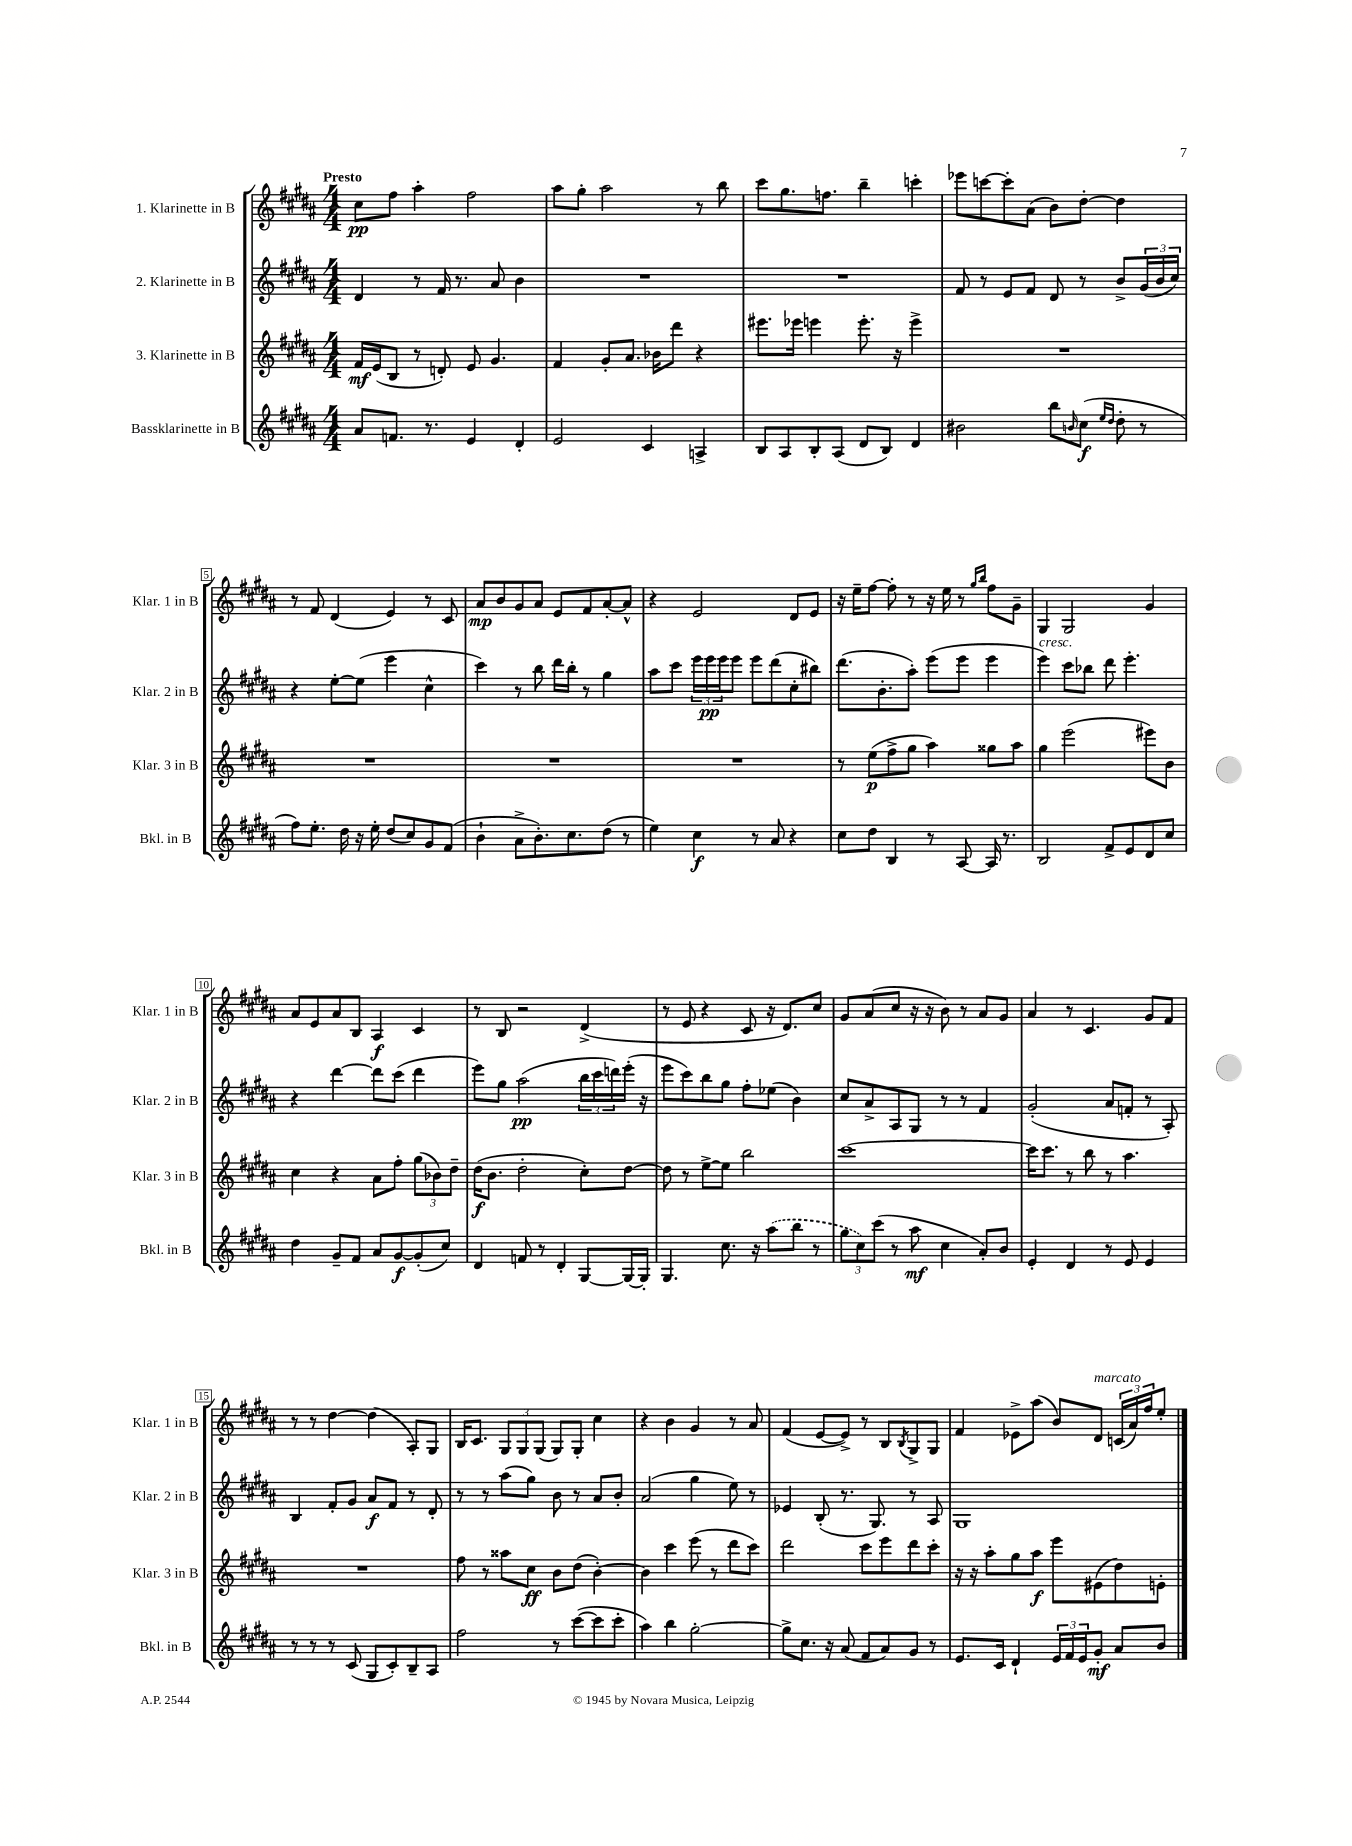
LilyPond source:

<<
\new StaffGroup <<
\new Staff = "s0" \with { instrumentName = "1. Klarinette in B" shortInstrumentName = "Klar. 1 in B" } {
    \clef treble \key b \major \numericTimeSignature \time 4/4 \tempo "Presto"
    cis''8\pp fis''8 ais''4-. fis''2 |
    ais''8 gis''8-. ais''2 r8 b''8 |
    cis'''8 gis''8. f''8. b''4-- c'''4-. |
    ees'''8 c'''8~ c'''8-. ais'8( b'8) dis''8~-. dis''4 |
    r8 fis'8 dis'4( e'4) r8 cis'8 |
    ais'8\mp b'8 gis'8 ais'8 e'8 fis'8 ais'8~-. ais'8-^ |
    r4 e'2 dis'8 e'8 |
    r16 e''16-- fis''8~ fis''8-. r8 r16 e''16 r8 \grace { gis''16 b''16 } fis''8 gis'8-- |
    gis4 gis2 gis'4 |
    ais'8 e'8 ais'8 b8 ais4\f cis'4 |
    r8 b8 r2 dis'4->( |
    r8 e'8 r4 cis'8 r16 dis'8.) cis''8 |
    gis'8 ais'8( cis''8 r16 r16 b'8) r8 ais'8 gis'8 |
    ais'4 r8 cis'4. gis'8 fis'8 |
    r8 r8 dis''4~ dis''4( ais8-.) gis8 |
    b16 cis'8. \tuplet 3/2 { gis8 gis8 gis8( } gis8) gis8-. cis''4 |
    r4 b'4 gis'4 r8 ais'8 |
    fis'4( e'8~ e'8->) r8 b8 \acciaccatura { b8 } gis8-> gis8 |
    fis'4 ees'8-> ais''8( b'8) dis'8^\markup { \italic "marcato" } \tuplet 3/2 { c'16( ais'16) fis''16 } e''8-. \bar "|." |
}
\new Staff = "s1" \with { instrumentName = "2. Klarinette in B" shortInstrumentName = "Klar. 2 in B" } {
    \clef treble \key b \major \numericTimeSignature \time 4/4
    dis'4 r8 fis'16 r8. ais'8 b'4 |
    R1 |
    R1 |
    fis'8 r8 e'8 fis'8 dis'8 r8 b'8-> \tuplet 3/2 { gis'16( b'16 cis''16) } |
    r4 e''8~-. e''8( e'''4 cis''4-^ |
    cis'''4) r8 b''8 dis'''16 b''16-. r8 gis''4 |
    ais''8 cis'''8 \tuplet 3/2 { e'''16 e'''16\pp e'''16 } e'''8 e'''8 dis'''8( cis''8-. bis''8) |
    dis'''8.( b'8.-. ais''8-.) e'''8( e'''8 e'''4 |
    e'''4^\markup { \italic "cresc." }) cis'''8 bes''8 dis'''8 e'''4.-. |
    r4 dis'''4~ dis'''8 cis'''8( dis'''4 |
    e'''8) gis''8 ais''2\pp( \tuplet 3/2 { b''16 cis'''16 d'''16) } e'''16-.( r16 |
    e'''8 cis'''8) b''8 gis''8 fis''8-. ees''8( b'4) |
    cis''8 ais'8-> ais8 gis8 r8 r8 fis'4 |
    gis'2-.( ais'8 f'8-. r8 ais8-.) |
    b4 fis'8-. gis'8 ais'8\f fis'8 r8 dis'8-. |
    r8 r8 ais''8( gis''8) b'8 r8 ais'8 b'8-. |
    ais'2( gis''4 e''8) r8 |
    ees'4 b8-.( r8. gis8.) r8 ais8 |
    gis1 \bar "|." |
}
\new Staff = "s2" \with { instrumentName = "3. Klarinette in B" shortInstrumentName = "Klar. 3 in B" } {
    \clef treble \key b \major \numericTimeSignature \time 4/4
    fis'16\mf e'16( b8 r8 d'8-.) e'8 gis'4. |
    fis'4 gis'8-. ais'8. bes'16 dis'''8 r4 |
    eis'''8. ees'''16 e'''4 e'''8.-. r16 e'''4-> |
    R1 |
    R1 |
    R1 |
    R1 |
    r8 e''8\p( fis''8-> gis''8 ais''4) gisis''8 ais''8 |
    gis''4 e'''2( eis'''8) b'8 |
    cis''4 r4 ais'8 fis''8-. \tuplet 3/2 { gis''8( bes'8) dis''8-- } |
    dis''16\f( b'8. dis''2-. cis''8-.) dis''8~ |
    dis''8 r8 e''8~-> e''8 b''2 |
    cis'''1~ |
    cis'''16 cis'''8. r8 b''8 r8 ais''4. |
    R1 |
    fis''8 r8 aisis''8 cis''8\ff b'8 dis''8( b'4~-.) |
    b'4 cis'''4 e'''8( r8 dis'''8 cis'''8) |
    dis'''2 cis'''8 e'''8 dis'''8 cis'''8-. |
    r16 r16 ais''8-. gis''8 ais''8\f e'''8 eis'8( dis''8) e'8-. \bar "|." |
}
\new Staff = "s3" \with { instrumentName = "Bassklarinette in B" shortInstrumentName = "Bkl. in B" } {
    \clef treble \key b \major \numericTimeSignature \time 4/4
    ais'8 f'8. r8. e'4 dis'4-. |
    e'2 cis'4 a4-> |
    b8 ais8 b8-. ais8( dis'8 b8) dis'4 |
    bis'2 b''8 \grace { b'16 } cis''8\f( \grace { e''16 dis''16 } dis''8-. r8 |
    fis''8) e''8.-. dis''16 r16 e''16-. dis''8( cis''8) gis'8 fis'8( |
    b'4-! ais'8-> b'8.-.) cis''8. dis''8( r8 |
    e''4) cis''4\f r8 ais'8 r4 |
    cis''8 dis''8 b4 r8 ais8~ ais16 r8. |
    b2 fis'8-> e'8 dis'8 cis''8 |
    dis''4 gis'8-- fis'8 ais'8 gis'8~\f gis'8-.( cis''8) |
    dis'4 f'8 r8 dis'4-. gis8~ gis16~ gis16-. |
    gis4. cis''8. r16 \once \slurDashed ais''8( b''8 r8 |
    \tuplet 3/2 { gis''8 cis''8) cis'''8( } r8 ais''8\mf cis''4 ais'8-.) b'8 |
    e'4-. dis'4 r8 e'8 e'4 |
    r8 r8 r8 cis'8( gis8 cis'8-.) b8-- ais8 |
    fis''2 r8 cis'''8~( cis'''8 cis'''8-. |
    ais''4) b''4 gis''2~-. |
    gis''8-> cis''8. r16 ais'8( fis'8 ais'8) gis'8 r8 |
    e'8. cis'16 dis'4-! \tuplet 3/2 { e'16 fis'16 e'16 } gis'8-.\mf ais'8 b'8 \bar "|." |
}
>>
>>
\layout { \context { \Score \override BarNumber.stencil = #(make-stencil-boxer 0.1 0.3 ly:text-interface::print) } }
